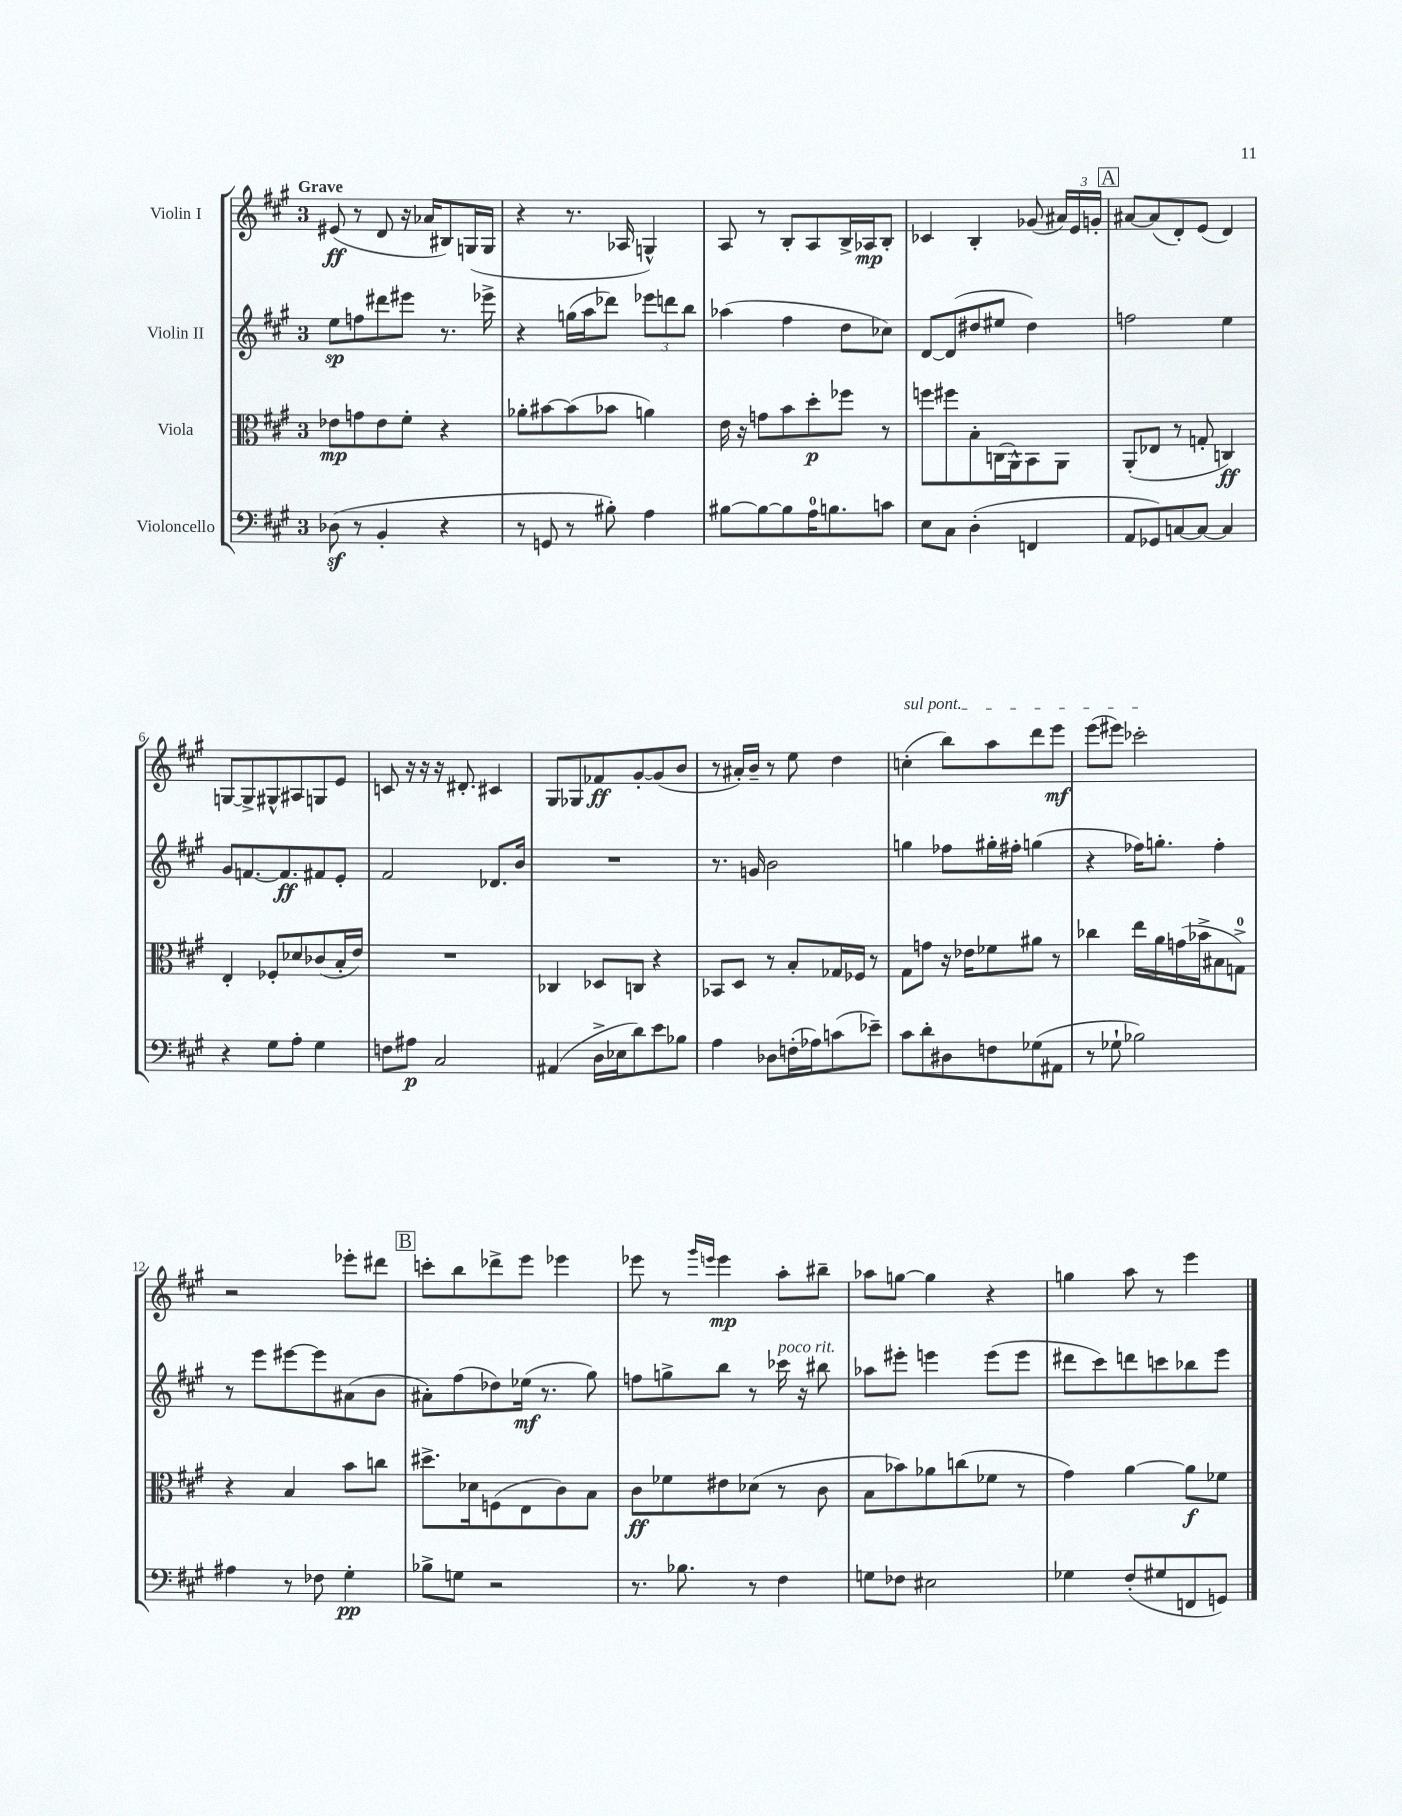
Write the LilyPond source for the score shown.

<<
\new StaffGroup <<
\new Staff = "s0" \with { instrumentName = "Violin I" } {
    \clef treble \key a \major \once \override Staff.TimeSignature.style = #'single-digit \time 3/4 \tempo "Grave"
    \autoBeamOff eis'8\ff( r8 d'8 r16 aes'16[ bis8) g16( g16] |
    r4 r8. aes16 g4-^) |
    a8 r8 b8[-. a8 b16-> aes16\mp b8]-. |
    ces'4 b4-. ges'8( \tuplet 3/2 { ais'16[) e'16 g'16]-. } |
    \mark \markup { \box "A" } ais'8[~ ais'8( d'8-.) e'8]( d'4) |
    g8[~ g8-> gis8-^ ais8 g8 e'8] |
    c'8 r16 r16 r16 dis'8.-. cis'4 |
    gis8[ ges8 fes'8\ff gis'8~-. gis'8( b'8] |
    r8 ais'16[-.) b'16]-- r8 e''8 d''4 |
    \once \override TextSpanner.bound-details.left.text = \markup { \italic "sul pont." } c''4-.\startTextSpan( b''8[) a''8 d'''8 e'''8]\mf |
    e'''8[( eis'''8]) ces'''2-.\stopTextSpan |
    r2 ees'''8[-. dis'''8] |
    \mark \markup { \box "B" } c'''8[-. b''8 des'''8-> e'''8] ees'''4 |
    ees'''8 r8 \grace { gis'''16[ e'''16] } e'''4\mp a''8[-. bis''8]-- |
    aes''8[ g''8]~ g''4 r4 |
    g''4 a''8 r8 e'''4 \bar "|." |
}
\new Staff = "s1" \with { instrumentName = "Violin II" } {
    \clef treble \key a \major \once \override Staff.TimeSignature.style = #'single-digit \time 3/4
    \autoBeamOff e''8[\sp f''8 dis'''8 eis'''8] r8. ees'''16-> |
    r4 g''16[( a''16 des'''8]) \tuplet 3/2 { ees'''8[ d'''8 b''8] } |
    aes''4( fis''4 d''8[ ces''8]) |
    d'8[~ d'8( dis''8 eis''8] dis''4) |
    \mark \markup { \box "A" } f''2 e''4 |
    gis'8[ f'8.~ f'8.\ff fis'8 e'8]-. |
    fis'2 des'8.[ b'16] |
    R2. |
    r8. g'16 b'2 |
    g''4 fes''8[ gis''16-. fis''16]-. g''4( |
    r4 fes''16[) g''8.]-. fes''4-. |
    r8 e'''8[ eis'''8~ eis'''8 ais'8( b'8] |
    \mark \markup { \box "B" } ais'8[-.) fis''8( des''8) ees''16]\mf( r8. gis''8) |
    f''8[ g''8-> b''8] r8 ces'''16^\markup { \italic "poco rit." } r16 bis''8 |
    aes''8[ eis'''8]-. e'''4 e'''8[( e'''8] |
    dis'''8[ cis'''8) d'''8 c'''8 bes''8 e'''8] \bar "|." |
}
\new Staff = "s2" \with { instrumentName = "Viola" } {
    \clef alto \key a \major \once \override Staff.TimeSignature.style = #'single-digit \time 3/4
    \autoBeamOff ees'8[\mp g'8 ees'8 fis'8]-. r4 |
    aes'8[-. bis'8~ bis'8( bes'8] a'4) |
    e'16 r16 g'8[ b'8 d''8-.\p fes''8] r8 |
    f''8[ fis''8 b8-. c16( a,16-^) b,8 a,8] |
    \mark \markup { \box "A" } a,8[-.( ees8] r8 g8-. c4\ff) |
    e4-. fes8[-. des'8 ces'8( b16-. e'16]) |
    R2. |
    ces4 des8[ c8] r4 |
    bes,8[ d8] r8 b8[-. ges16 fes16] r8 |
    gis8[ g'8] r16 ees'16[ fes'8 ais'8] r8 |
    ces''4 e''16[ a'16 g'16( bes'16-> bis8 g8]-0->) |
    r4 b4 b'8[ c''8] |
    \mark \markup { \box "B" } dis''8.[-> des'16 f8( e8 cis'8) b8] |
    cis'8[\ff fes'8 eis'8 des'8]( r8 cis'8 |
    b8[ bes'8) aes'8 c''8( fes'8] r8 |
    gis'4) a'4~ a'8[\f fes'8] \bar "|." |
}
\new Staff = "s3" \with { instrumentName = "Violoncello" } {
    \clef bass \key a \major \once \override Staff.TimeSignature.style = #'single-digit \time 3/4
    \autoBeamOff des8\sf( r8 b,4-. r4 |
    r8 g,8 r8 bis8-.) a4 |
    bis8[~ bis8~ bis8 a16-0 b8. c'8] |
    e8[ cis8] d4-.( f,4 |
    \mark \markup { \box "A" } a,8[ ges,8) c8~ c8]~ c4 |
    r4 gis8[ a8]-. gis4 |
    f8[ ais8]\p cis2 |
    ais,4( d16[-> ees16 d'8) e'8 bes8] |
    a4 des8[ f16-.( aes16) c'8( ees'8]--) |
    cis'8[ d'8-. dis8 f8 ges8( ais,8] |
    r8 ges8-! bes2) |
    ais4 r8 fes8 gis4-.\pp |
    \mark \markup { \box "B" } bes8[-> g8] r2 |
    r8. bes8. r8 fis4 |
    g8[ fes8] eis2 |
    ges4 fis8[-.( gis8 f,8 g,8]) \bar "|." |
}
>>
>>
